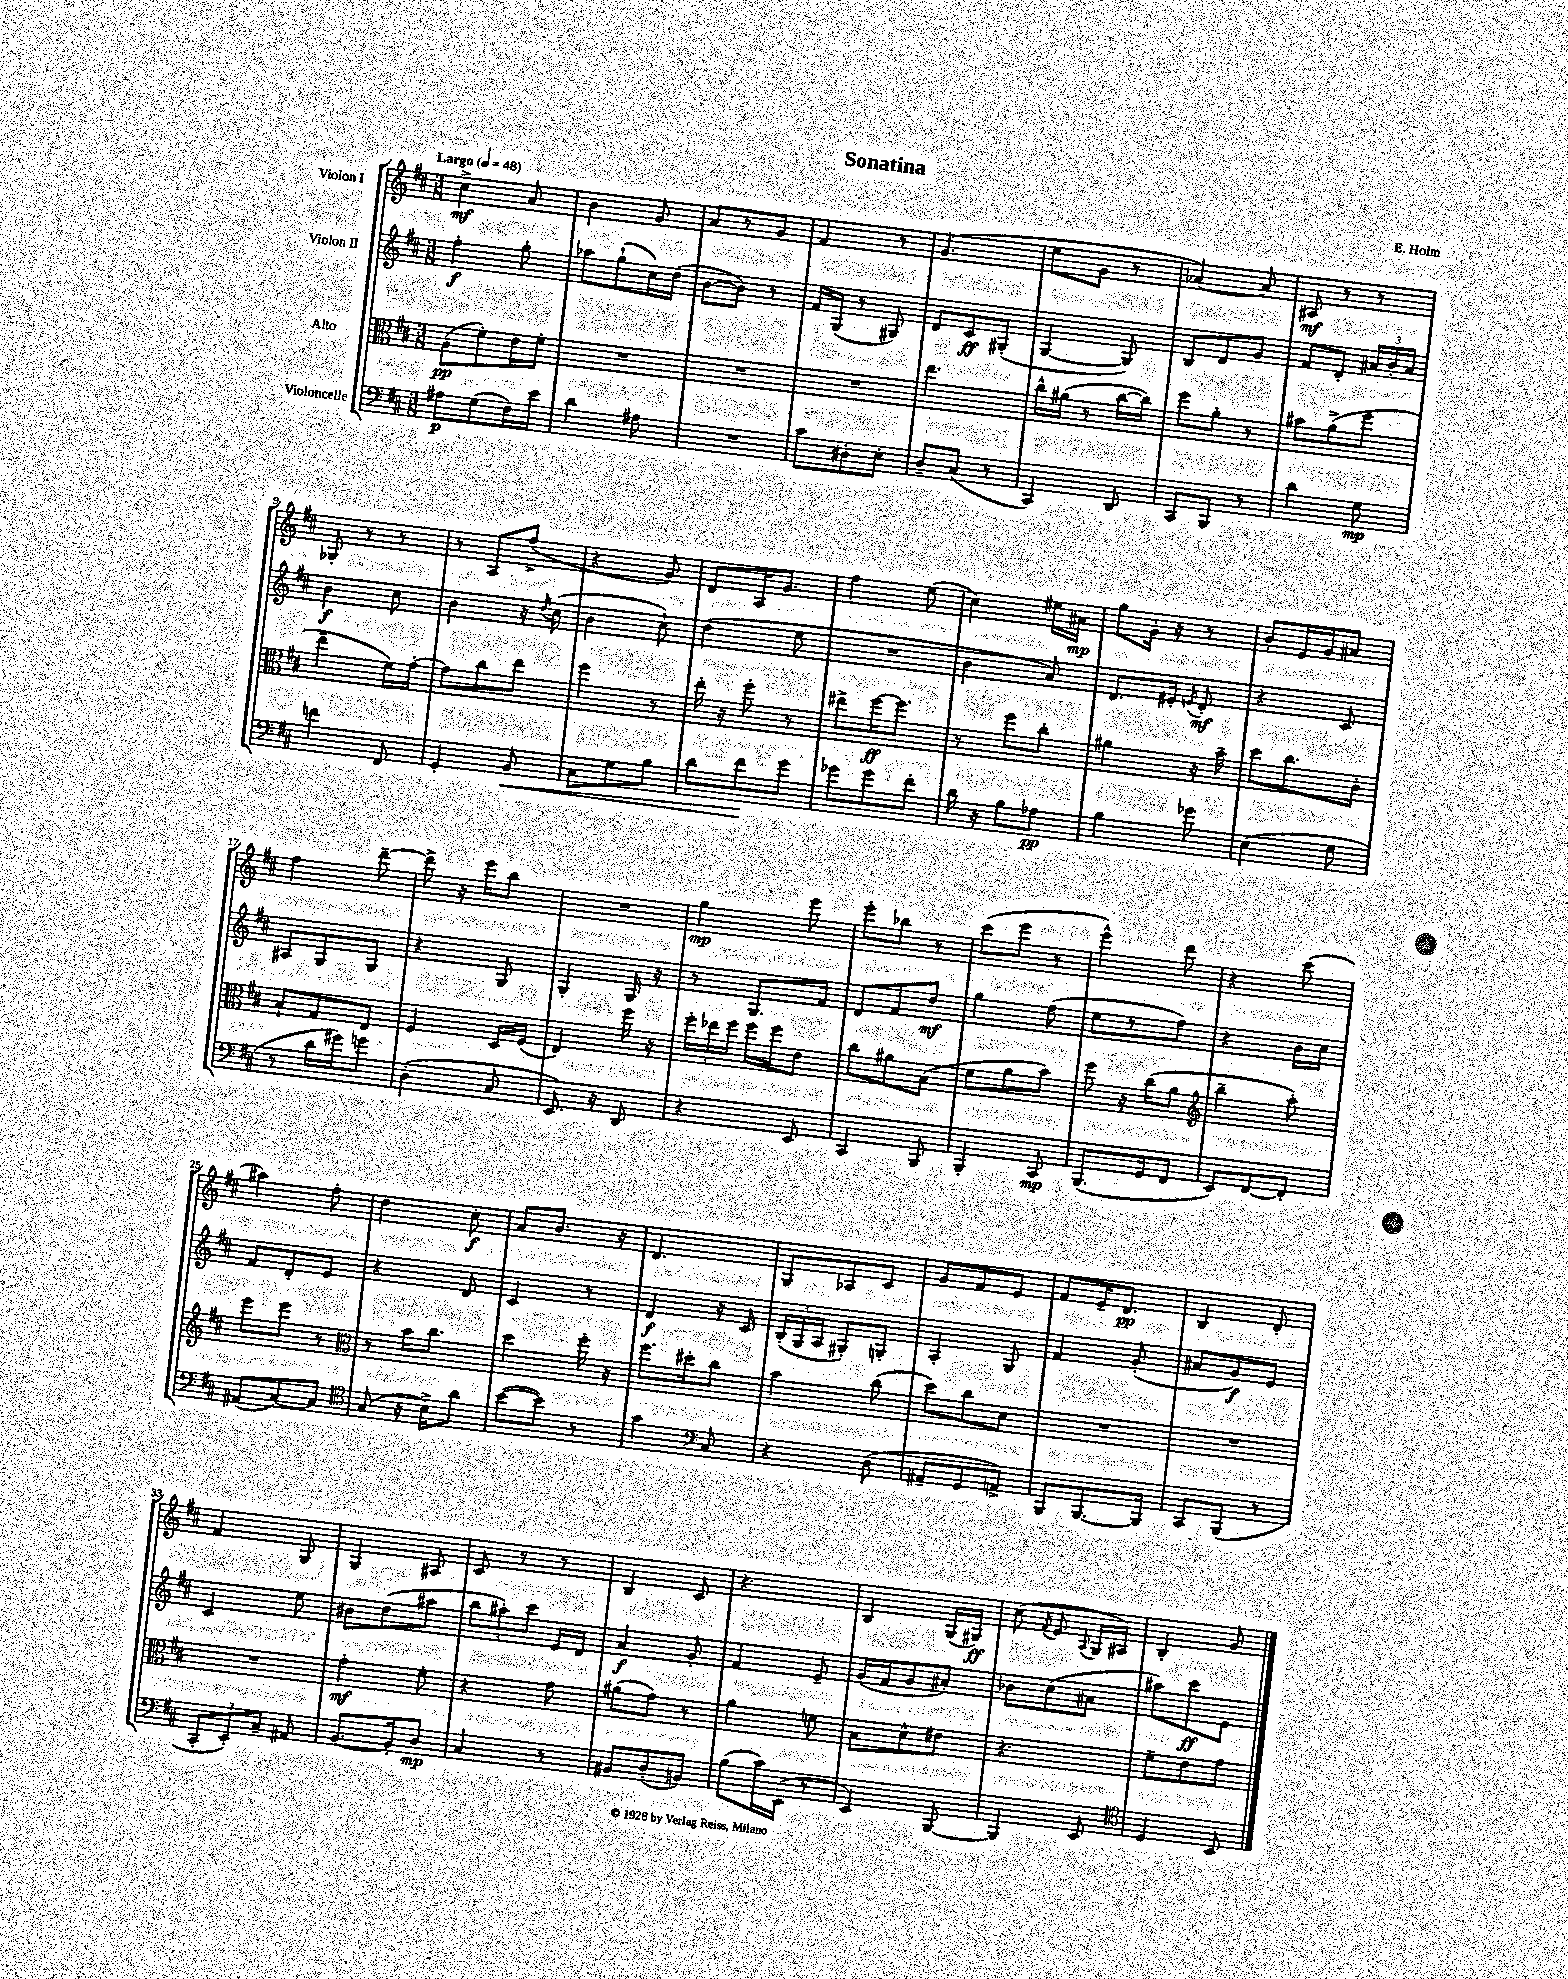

**kern	**kern	**kern	**kern
*staff4	*staff3	*staff2	*staff1
*clefF4	*clefC3	*clefG2	*clefG2
*k[f#c#]	*k[f#c#]	*k[f#c#]	*k[f#c#]
*M3/8	*M3/8	*M3/8	*M3/8
*MM48	*MM48	*MM48	*MM48
8A#\L	(8A\L	4ff#'\	4cc#^\
(8G\	8f#'\)	.	.
16F#\L)	16e\L	8gg'\	8a/
16e\JJ	16f#'\JJ	.	.
=	=	=	=
4d\	4.r	8aa-\L	4b\
.	.	(8gg`\	.
8A#\	.	16cc#\L)	8g/
.	.	(16dd\JJ	.
=	=	=	=
4.r	4.r	[8b\L	8a/L
.	.	8b\]J)	8r
.	.	8r	8g/J
=	=	=	=
8c#\L	4.r	16f#/LL	4f#/
.	.	(16G/JJ	.
8D#'\	.	8r	.
8E'\J	.	8G#/)	8r
=	=	=	=
8D~/L	4.ee\	8d/L	(4.g/
(8C#/J	.	8c#/	.
8r	.	(8G#'/J	.
=	=	=	=
4CC#/)	16cc#^^\LL	[4G/	8ee\L
.	(16a#\JJ	.	.
.	8r	.	8g\J
8DD/	[16cc#\LL	8G/])	8r
.	16cc#\]JJ)	.	.
=	=	=	=
8CC#/L	8ff#\L	8B/L	[4a-/)
8BBB/J	8a'\J	8d/	.
8r	8r	8g/J	8a-/]
=	=	=	=
4d\	8b#\L	8f#/L	8A#/
.	(8a^\	8d'/J	8r
8G\	8ff#\J	24a#/LL	8r
.	.	24b'/	.
.	.	24a#/JJ	.
=	=	=	=
4f\	4ee~\	4b\	8G-'/
.	.	.	8r
8FF#/	16f#\LL)	8cc#\	8r
.	[16g'\JJ	.	.
=	=	=	=
4GG'/	8g\]L	4b\	8r
.	8cc#\	.	8A/L
8BB/	8ee\J	16r	(8ff#^/J
.	.	8qdd/	.
.	.	(16cc#\	.
=	=	=	=
8C#\L	4ff#\	4b\	4r
8G\	.	.	.
8B\J	8r	8cc#`\)	8g/)
=	=	=	=
8d\L	16ee'\	(4dd\	8d/L
.	16r	.	.
8f#\	8ff#'\	.	16A/K
.	.	.	8.g/J
8g\J	8r	8ee\	.
=	=	=	=
8g-\L	8ee#^\L	4.r	4ff#\
8g-\	[16ff#\K	.	.
.	8.ff#\]J	.	.
8f#'\J	.	.	(8ee\
=	=	=	=
16d\	8r	4b\	4cc#\)
16r	.	.	.
8B\L	8ff#\L	.	.
8A-\J	8cc#'\J	8a/)	16ee#\LL
.	.	.	16a#\JJ
=	=	=	=
4B\	4a#\	8.d/L	8gg\L
.	.	.	16g'\Jk
.	.	16e#'/Jk	16r
.	.	8qe/	.
8g-\	16r	8d'/	8r
.	16b~\	.	.
=	=	=	=
(4E\	8dd\L	4r	8b'/L
.	8.cc#\	.	16e/L
.	.	.	16g/J
8G\	.	8c#/	8a#/J
.	16c#'\Jk	.	.
=	=	=	=
8r	8B`/L	8A#/L	4ff#\
16d\LL	8G/	8G/	.
16g#\J)	.	.	.
8g\J	8E/J	8G/J	[8ddd~\
=	=	=	=
(4D'\	4F#/	4r	8ddd^\]
.	.	.	16r
.	.	.	16eee\LK
8C#/	16D/LL	8G/	8bb\J
.	(16F#/JJ	.	.
=	=	=	=
8.EE/)	4E/)	4G'/	4.r
16r	.	.	.
8DD/	16ff#\	16G/	.
.	16r	16r	.
=	=	=	=
4r	24ff#'\LL	8r	4gg\
.	24ee-\	.	.
.	24ff#\JJ	.	.
.	16ff#\LL	8.G/L	.
.	16ff#\J	.	.
8EE/	8e\J	.	8eee\
.	.	16f#/Jk	.
=	=	=	=
4CC#/	8cc#\L	8d/L	8eee'\L
.	8a#\	8f#/	8bb-\J
8BBB/	(8B\J	8dd/J	8r
=	=	=	=
4BBB'/	8f#\L	4gg\	(8ccc#\L
.	8a\	.	8eee\J
8CC#/	8b\J)	(8ff#\	8r
=	=	=	=
(8.BBB/L	8ff#\	8ee\L	4eee^^\)
.	16r	8r	.
16GG/k	(16cc#\LK	.	.
8FF#/J	8a\J	8ff#\J)	8ddd\
=	=	=	=
*	*clefG2	*	*
8EE/L)	4bb~\	4r	4r
[8FF#/	.	.	.
8FF#'/]J	8aa'\)	16b\LL	(8ccc#\
.	.	16cc#\JJ	.
=	=	=	=
(8AA#/L	8eee\L	8f#/L	4aa#\)
[8C#/)	8eee\J	8d'/	.
8C#/]J	8r	8e/J	8ff#'\
=	=	=	=
*clefC4	*clefC3	*	*
(8G/	8r	4r	4dd\
16r	16b\LK	.	.
16B^\LK)	8.cc#\J	.	.
8a\J	.	8d/	8cc#'\
=	=	=	=
([8b\L	4dd\	4c#/	8a/L
8b\]J)	.	.	8.b/J
8r	16ff#'\	8r	.
.	16r	.	16r
=	=	=	=
4g\	8.ff#\L	4d/	4.d/
.	16dd#'\k	.	.
*clefF4	*	*	*
8C#/	8cc#\J	16r	.
.	.	16c#/	.
=	=	=	=
4r	4b\	(24B'/LL	8G/L
.	.	24G/	.
.	.	24A/JJ	.
.	.	8G#'/L)	8A-/
(8D\	(8cc#\	8G'/J	8c#/J
=	=	=	=
8AA#~/L	8dd\L)	4A'/	8g/L
8GG/	8cc#\	.	8f#/
8AA^/J)	8d\J	8G/	8e/J
=	=	=	=
8BBB/L	4.r	4f#/	8f#/L
[8.BBB/	.	.	16e~/K
.	.	.	8.d/J
.	.	(8g'/	.
16BBB/]Jk	.	.	.
=	=	=	=
8CC#/L	4.r	8a#/L	4B/
(8BBB/J	.	8g/)	.
8r	.	8e/J	8d'/
=	=	=	=
12CC#'/L	4.r	4c#/	4f#/
12EE'/)	.	.	.
12C#~/J	.	.	.
8AA#/	.	8ee\	8G/
=	=	=	=
[8.BB/L	4g'\	8b#\L	4G/
.	.	(8dd\	.
16BB'/]k	.	.	.
8D/J	8f#'\	8aa#\J	8A#/
=	=	=	=
4C#/	4r	12bb\L	8c#/
.	.	12aa#'\)	.
.	.	.	8r
.	.	12ccc#\J	.
8r	8g\	16e/LL	8r
.	.	16d/JJ	.
=	=	=	=
8BB#/L	(8a#\L	4a/	4B/
(8D'/	8g\J)	.	.
8BB/J)	8r	8g'/	8c#/
=	=	=	=
(8B\L	4a\	4f#/	4.r
16c#\L)	.	.	.
(16EE\JJ	.	.	.
8r	8f\	8e~/	.
=	=	=	=
4EE/)	8B\L	(16g/LL	4B/
.	.	16f#/J	.
.	8d^^\	8g/	.
[8BBB/	8e#\J	8a#'/J)	(16G/LL
.	.	.	16G#/JJ)
=	=	=	=
4BBB/]	4.r	8b-\L	(8cc#\
.	.	.	8qf#/
.	.	(8cc#\	8e/
.	.	.	8qqA/
8EE/	.	8a#\J	16G/LL
.	.	.	16A#/JJ)
=	=	=	=
*clefC4	*	*	*
4D/	8f#~\L	8aa#\L)	4B'/
.	8e\	8ccc#\	.
8BB/	8g\J	8e\J	8g/
==	==	==	==
*-	*-	*-	*-
